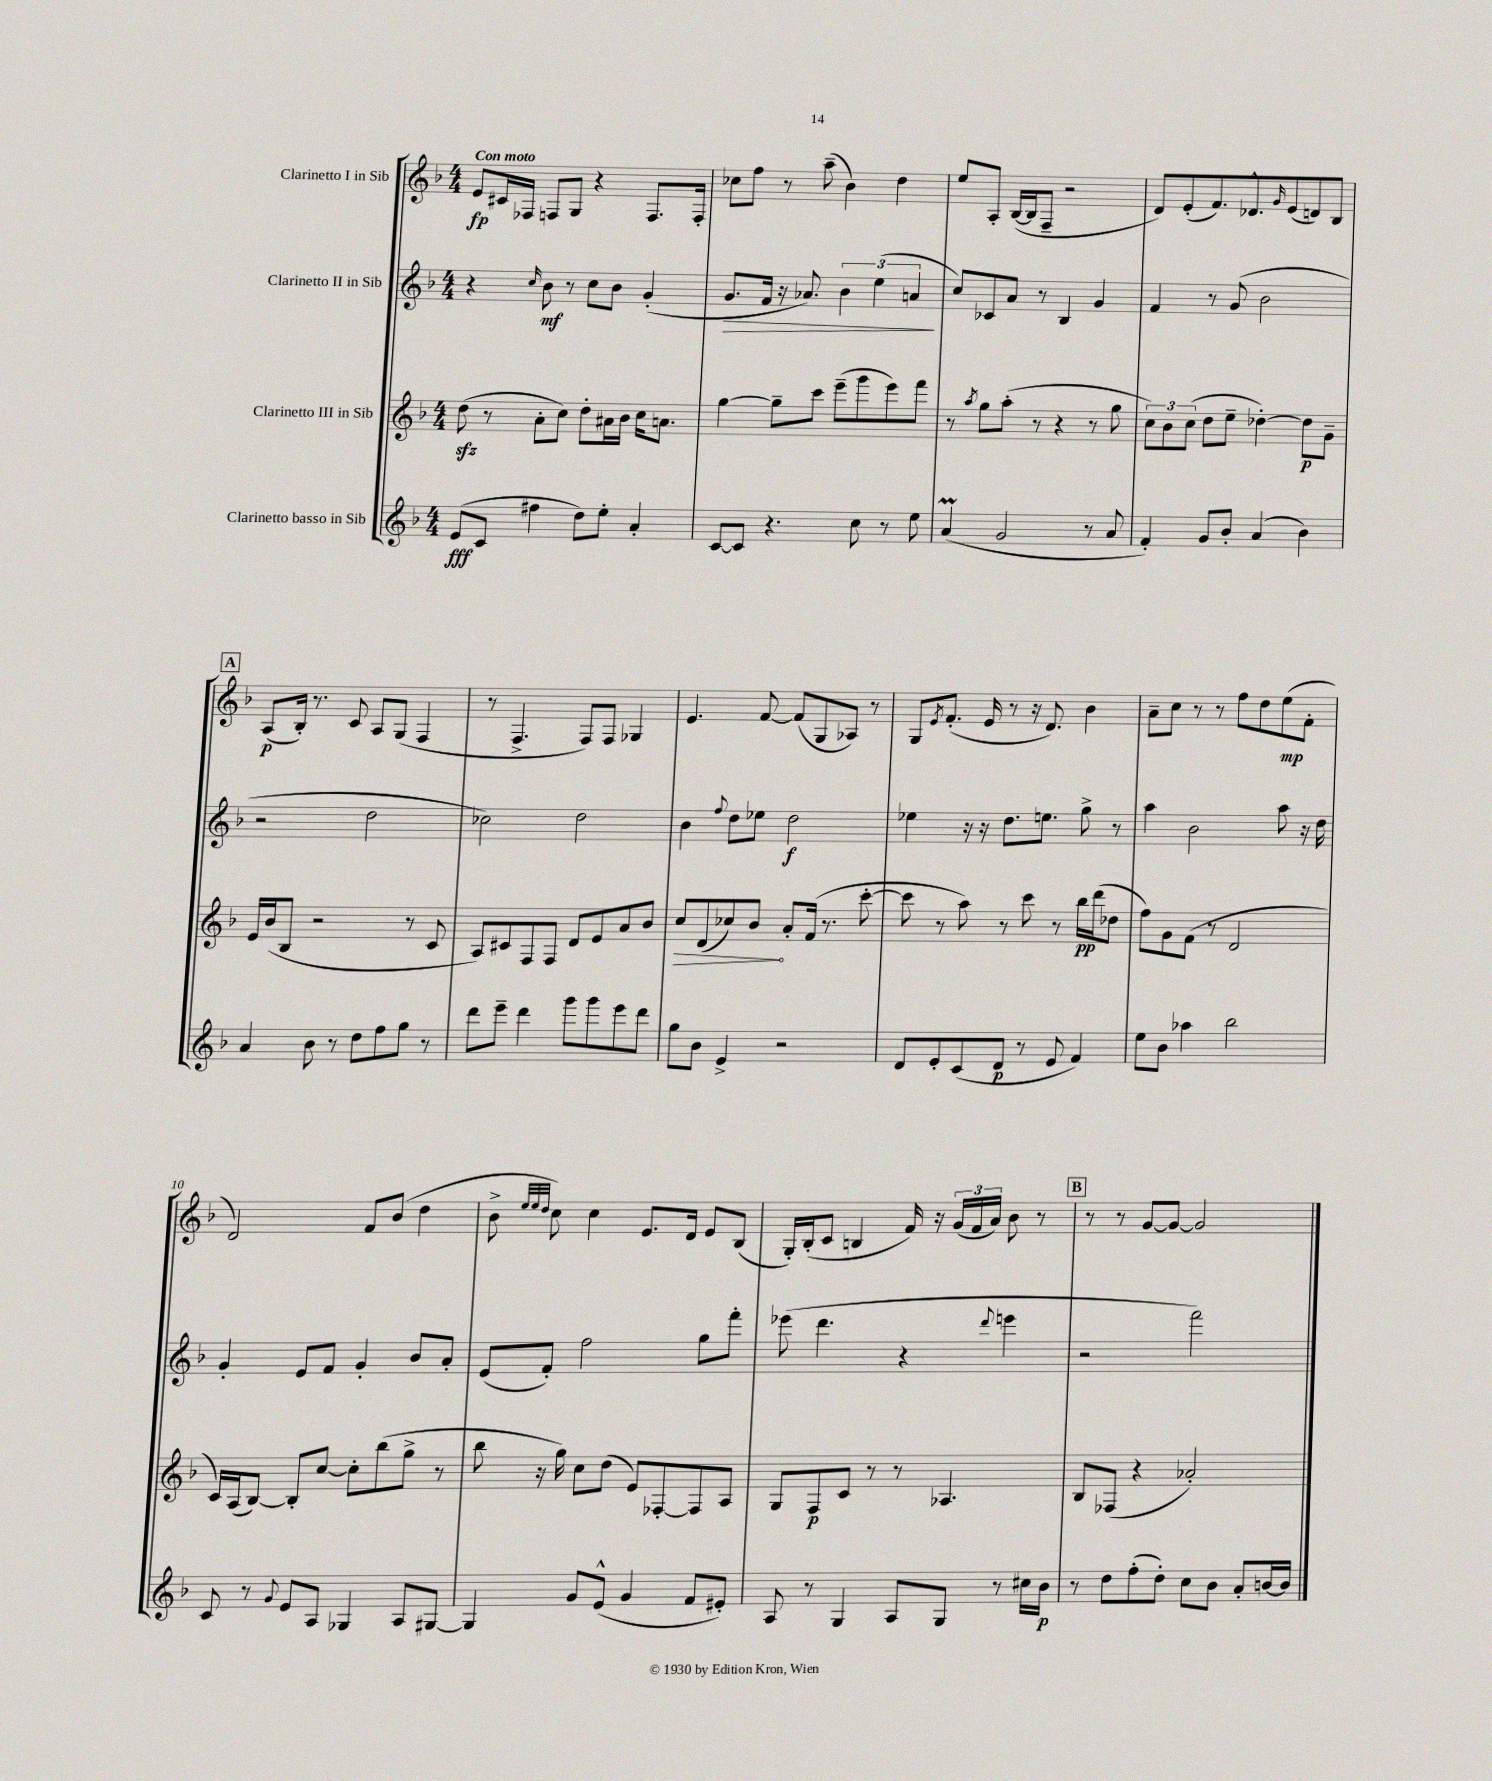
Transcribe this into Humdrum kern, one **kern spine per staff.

**kern	**kern	**kern	**kern
*staff4	*staff3	*staff2	*staff1
*clefG2	*clefG2	*clefG2	*clefG2
*k[b-]	*k[b-]	*k[b-]	*k[b-]
*M4/4	*M4/4	*M4/4	*M4/4
(8e	(8dd	4r	8e
8c	8r	.	16c#
.	.	.	16F-
.	.	16qqcc	.
4ff#	8a'	8b-	8F
.	8cc)	8r	8G
8dd)	8dd'	8cc	4r
8ee'	16a#	8b-	.
.	16b-	.	.
4a'	16cc	(4g'	8.F
.	8.a	.	.
.	.	.	16F'
=	=	=	=
[8c	[4gg	8.g	8cc-
8c]	.	.	8ff
.	.	16f	.
4.r	8gg~]	16r	8r
.	.	8.a-)	.
.	8ccc	.	(8aa~
.	(8eee~	6b-	4b-)
8cc	8ggg	.	.
.	.	(6ee	.
8r	8eee)	.	4dd
.	.	6a	.
8ee	8fff	.	.
=	=	=	=
(4a	8r	8cc)	8ee
.	8qaa	.	.
.	8gg	8c-	8A'
2g	(8aa'	8a	([16B-
.	.	.	16B-]
.	8r	8r	8F~
.	4r	4B-	2r
8r	8r	4g	.
8a	8gg	.	.
=	=	=	=
4f')	12cc)	4f	8d)
.	12b-	.	.
.	.	.	(8e'
.	(12cc	.	.
8g	8dd	8r	8.f)
8b-'	8ee~	(8g	.
.	.	.	8.d-^^
(4a	[4dd-')	2b-	.
.	.	.	16qqg
.	.	.	(8e
4b-)	8dd-]	.	8d)
.	8g~	.	8B-
=	=	=	=
4a	16e	2r	(8A
.	(16b-	.	.
.	8B-	.	16B-')
.	.	.	8.r
8b-	2r	.	.
8r	.	.	8c
8dd	.	2dd	8A
8ff	.	.	(8G
8gg	8r	.	4F
8r	8c	.	.
=	=	=	=
8ddd	8A)	2cc-)	8r
8eee~	8c#	.	4.F^
4ddd	8F	.	.
.	8F	.	.
8ggg	8d	2dd	8F)
8ggg	8e	.	8F
8eee	8a	.	4G-
8ddd	8b-	.	.
=	=	=	=
8gg	8cc	4b-	4.e
8b-	(8d	.	.
.	.	8qqff	.
4e^	8cc-)	8dd	.
.	8b-	8ee-	[8f
2r	8a'	2dd	(8f]
.	(16f	.	8G
.	8.r	.	.
.	.	.	8A-)
.	[8ccc'	.	8r
=	=	=	=
8d	8ccc]	4ee-	8G
.	.	.	8qe
8e'	8r	.	(8.f'
(8c	8aa)	16r	.
.	.	16r	16e
8d	8r	8.dd	8r
8r	8ccc	.	16r
.	.	8.ee	8.d)
8e	8r	.	.
4f)	16bb-	8gg^	4b-
.	(16ddd	.	.
.	8dd-	8r	.
=	=	=	=
8ee	8ff)	4aa	8a~
8b-	8g	.	8cc
4aa-	(8f	2b-	8r
.	8r	.	8r
2bb-	2d	.	8ff
.	.	.	8dd
.	.	8aa	(8ee
.	.	16r	8f'
.	.	16dd	.
=	=	=	=
8c	16c)	4g'	2d)
.	(16A	.	.
8r	[8B-)	.	.
8qqg	.	.	.
8e	8B-']	8e	.
8A	[8cc	8f	.
4G-	8cc']	4g'	8f
.	(8bb-	.	(8b-
8A	8gg^	8b-	4dd
[8G#	8r	8a'	.
=	=	=	=
4G#]	8bb-	(8e	8b-^
.	.	.	32qqee
.	.	.	32qqee
.	.	.	32qqdd
.	16r	8f')	8cc)
.	16gg)	.	.
8g	8cc	2ff	4cc
(8e^^	(8dd	.	.
4g	8e)	.	8.e
.	[8F-'	.	.
.	.	.	16d
8f	8F-]	8gg	8e
8e#')	8A	8fff'	(8B-
=	=	=	=
8A	8G	(8eee-	16G')
.	.	.	(16B-'
8r	8F	4.ddd	8c
4G	8c	.	4B
.	8r	.	.
8A	8r	4r	16f)
.	.	.	16r
8G	4.A-	.	(24g
.	.	.	24f
.	.	.	24a)
.	.	8qqddd	.
8r	.	4eee	8b-
16cc#	.	.	8r
16b-	.	.	.
=	=	=	=
8r	8B-	2r	8r
8dd	(8F-	.	8r
(8ff'	4r	.	[8g
8dd')	.	.	8g_
8cc	2a-')	2fff)	2g]
8b-	.	.	.
8a'	.	.	.
[16b	.	.	.
16b]	.	.	.
==	==	==	==
*-	*-	*-	*-
